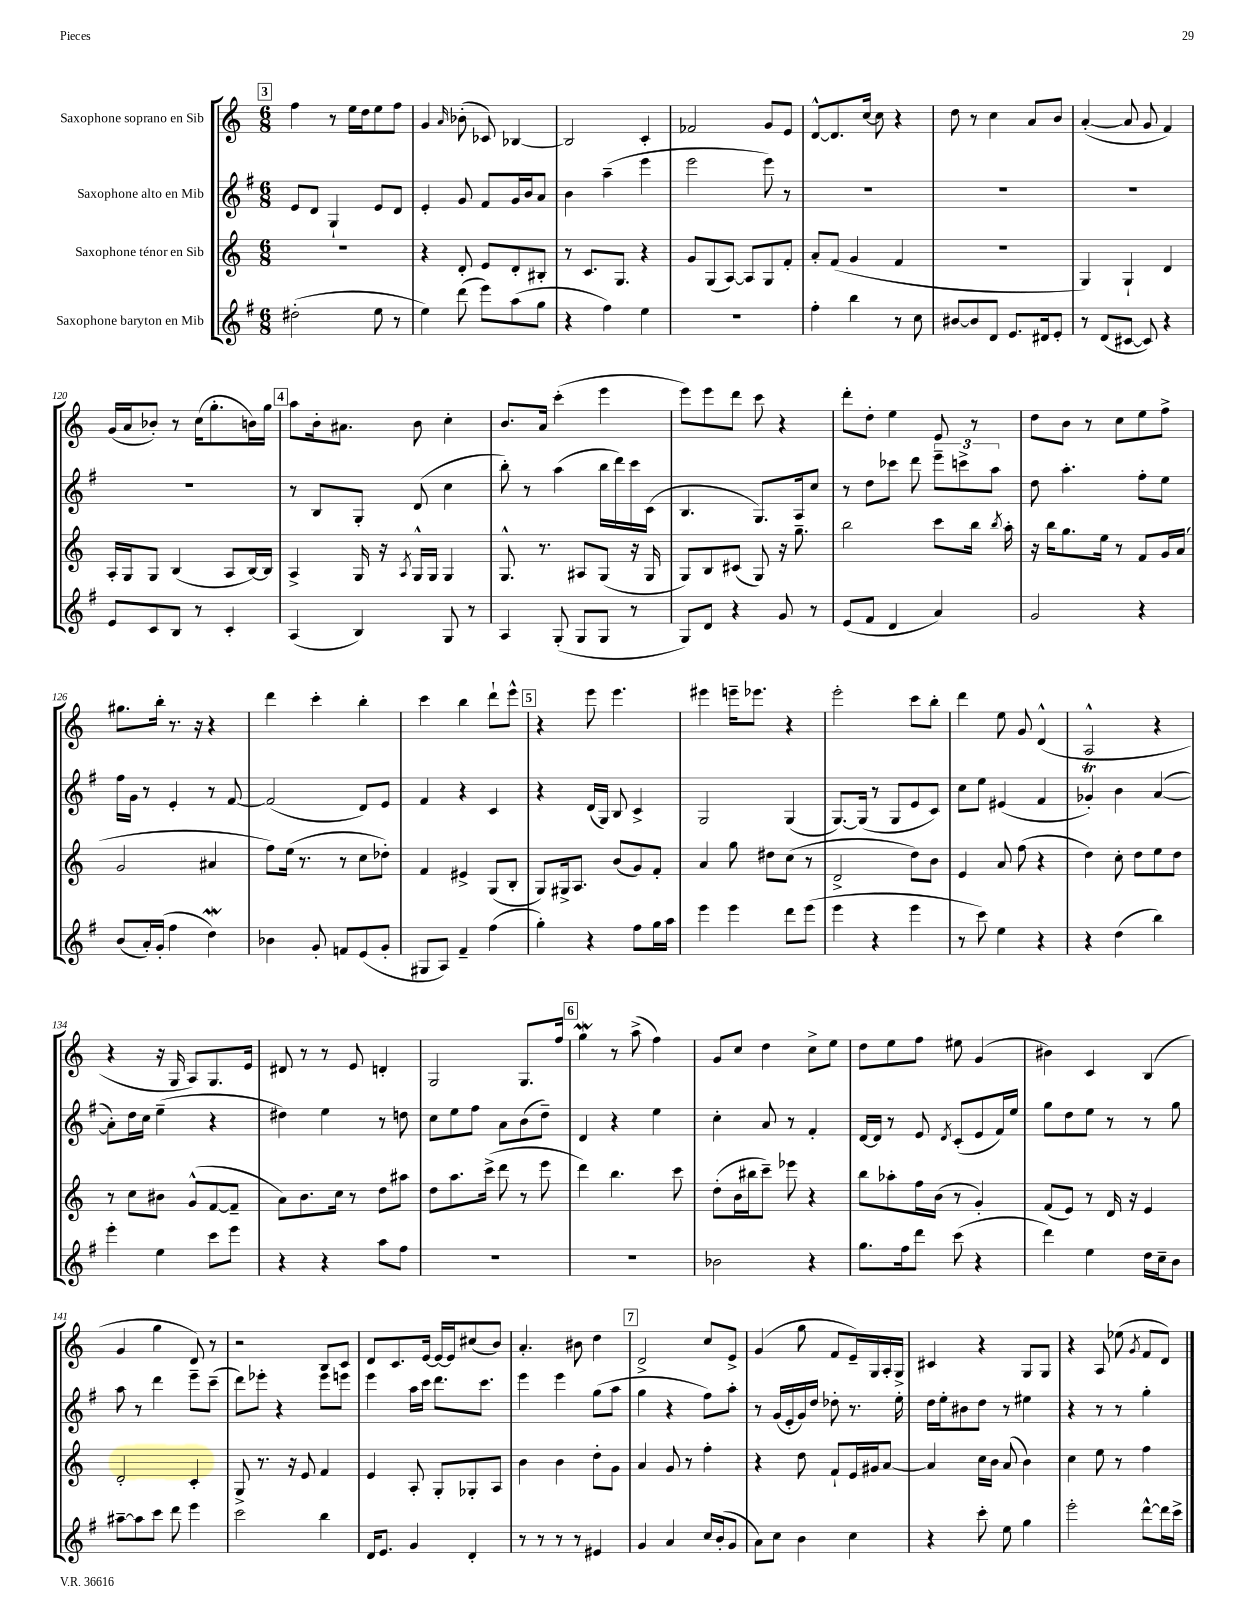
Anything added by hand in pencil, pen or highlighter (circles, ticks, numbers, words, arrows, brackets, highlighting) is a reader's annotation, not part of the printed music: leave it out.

**kern	**kern	**kern	**kern
*staff4	*staff3	*staff2	*staff1
*clefG2	*clefG2	*clefG2	*clefG2
*k[f#]	*k[]	*k[f#]	*k[]
*M6/8	*M6/8	*M6/8	*M6/8
(2dd#'	2.r	8e	4ff
.	.	8d	.
.	.	4G`	8r
.	.	.	16ee
.	.	.	16dd
8ee	.	8e	8ee
8r	.	8d	8ff
=	=	=	=
4ee)	4r	4e'	4g
.	.	.	16qqa
(8ddd	8d'	8g	(8b-'
8eee)	8e	8f#	8c-)
(8aa	8d'	16g	[4B-
.	.	16b	.
8gg	8B#'	8a	.
=	=	=	=
4r	8r	4b	2B-]
.	8.c	.	.
4ff#)	.	(4aa~	.
.	8.G	.	.
4ee	4r	4eee	4c'
=	=	=	=
2.r	8g	2eee	2f-
.	(8G	.	.
.	[8A)	.	.
.	8A]	.	.
.	8G	8eee)	8g
.	8f'	8r	8e
=	=	=	=
4ff#'	8a'	2.r	[8d^^
.	(8f	.	8.d]
4bb	4g	.	.
.	.	.	[16cc
.	.	.	8cc]
8r	4f	.	4r
8cc	.	.	.
=	=	=	=
[8b#	2.r	2.r	8dd
8b#]	.	.	8r
8d	.	.	4cc
8.e	.	.	.
.	.	.	8a
16d#	.	.	.
8e'	.	.	8b
=	=	=	=
8r	4G)	2.r	([4a'
(8d	.	.	.
[8c#	4G`	.	8a]
8c#])	.	.	8g
4r	4d	.	4f)
=	=	=	=
8e	16A'	2.r	(16g
.	16G	.	16a
8c	8G	.	8b-')
8B	(4B	.	8r
8r	.	.	(16cc
.	.	.	8.gg'
4c'	8A	.	.
.	[16B)	.	16b)
.	16B]	.	16gg
=	=	=	=
(4A	4A^	8r	8aa
.	.	8B	16b'
.	.	.	8.a#
4B)	16G	8G'	.
.	16r	.	.
.	8qA	.	.
.	16G^^	(8d	8b
.	16G	.	.
8G	4G	4cc	4cc'
8r	.	.	.
=	=	=	=
4A	8.G^^	8bb')	8.b
.	.	8r	.
.	8.r	.	16a
(8G'	.	(4aa	(4ccc'
8G	8A#	.	.
8G	(8G	16bb	4eee
.	.	16ddd)	.
8r	16r	16ccc	.
.	16G	(16c	.
=	=	=	=
8G)	8G)	4.B	8eee)
8d	8B	.	8eee
4r	(8c#	.	8ddd
.	8G)	8.G)	8ccc
8g	16r	.	4r
.	8.gg~	16A	.
8r	.	8cc	.
=	=	=	=
(8e	2bb	8r	8ddd'
8f#	.	8dd	8dd'
4d	.	8ccc-	4ee
.	.	8ddd	.
4a)	8ccc	12eee~	8e
.	.	12ccc^	.
.	16bb	.	8r
.	.	12aa	.
.	8qbb	.	.
.	16aa'	.	.
=	=	=	=
2g	16r	8dd	8dd
.	16bb	.	.
.	8.gg	4.aa'	8b
.	.	.	8r
.	16ee	.	.
.	8r	.	8cc
4r	8f	8ff#'	8ee
.	16g	8ee	8ff^
.	(16a	.	.
=	=	=	=
(8b	2g	16ff#	8.gg#
.	.	16g	.
16a')	.	8r	.
(16g'	.	.	16bb'
4ff#	.	4e'	8.r
.	.	.	16r
4dd)	4a#	8r	4r
.	.	[8f#	.
=	=	=	=
4b-	8ff)	(2f#]	4ddd
.	(16ee	.	.
.	8.r	.	.
8g'	.	.	4ccc'
8f	8r	.	.
(8e	8cc	8d)	4bb'
8g'	8dd-')	8e	.
=	=	=	=
8G#	4f	4f#	4ccc
8A)	.	.	.
4f#~	4e#^	4r	4bb
(4ff#	(8G	4c	8ddd`
.	8B'	.	8eee^^
=	=	=	=
4gg')	8G)	4r	4r
.	16G#^	.	.
.	8.A	.	.
4r	.	(16d	8eee
.	.	16G)	.
.	(8b	8B	4.eee
8ff#	8g)	4c^	.
16gg	8f'	.	.
16aa	.	.	.
=	=	=	=
4eee	4a	2G	4eee#
4eee	8gg	.	16eee~
.	.	.	8.eee-
.	8dd#	.	.
8ddd	(8cc	(4G	4r
(8eee	8r	.	.
=	=	=	=
4eee	2d^	[8.G)	2eee'
.	.	(16G]	.
4r	.	8r	.
.	.	8G	.
4eee	8dd)	8e	8ccc
.	8b	8c)	8bb'
=	=	=	=
8r	4e	8cc	4ddd
8ccc)	.	8ee	.
4ee	8a	(4e#	8ee
.	(8ff	.	8g
4r	4r	4f#	(4d^^
=	=	=	=
4r	4dd)	4g-')	2A^^
(4dd	8cc'	4b	.
.	8dd	.	.
4bb)	8ee	([4a	4r
.	8dd	.	.
=	=	=	=
4eee'	8r	8a'])	4r
.	8cc	16dd	.
.	.	16cc	.
4ee	8b#	(4ee~	16r
.	.	.	16G
.	(8g^^	.	8A)
8ccc	[8f	4r	8.G
8eee	8f~]	.	.
.	.	.	16e
=	=	=	=
4r	8a)	4dd#)	8d#
.	8.b	.	8r
4r	.	4ee	8r
.	16cc	.	.
.	8r	.	8e
8aa	8dd	8r	4d'
8ff#	8aa#	8dd	.
=	=	=	=
2.r	8dd	8cc	2G
.	8.aa	8ee	.
.	.	8ff#	.
.	(16ccc^	.	.
.	8ddd	8a	.
.	8r	(8b	8.G
.	8eee	8dd~)	.
.	.	.	16ff
=	=	=	=
2.r	4ddd)	4d	4gg
.	4.bb	4r	8r
.	.	.	(8aa^
.	.	4ee	4ff)
.	8ccc	.	.
=	=	=	=
2b-	(8dd'	4cc'	8g
.	16b	.	8cc
.	16bb#	.	.
.	8ccc~)	8a	4dd
.	8eee-	8r	.
4r	4r	4f#'	8cc^
.	.	.	8ee
=	=	=	=
8.gg	8bb	[16d	8dd
.	.	16d]	.
.	8aa-'	8r	8ee
16ff#	.	.	.
8ddd	16ff	8e	8ff
.	(16b	.	.
.	.	8qd	.
(8ccc	8r	(8c'	8ee#
4r	4g')	8e	(4g
.	.	16f#)	.
.	.	16ee	.
=	=	=	=
4ddd)	(8f	8gg	4b#)
.	8e)	8dd	.
4ee	8r	8ee	4c
.	16d	8r	.
.	16r	.	.
16dd	4e	8r	(4B
16cc~	.	.	.
8b	.	8gg	.
=	=	=	=
[8aa#~	2d'	8aa	4g
8aa#]	.	8r	.
8ccc	.	4ddd	4gg
8ddd	.	.	.
4eee	4c'	8eee~	8d)
.	.	(8ccc~	8r
=	=	=	=
2ccc	8G^	8ddd)	2r
.	8.r	8eee-'	.
.	.	4r	.
.	16r	.	.
.	8e	.	.
4bb	4f	8eee-	8B
.	.	8eee	8c
=	=	=	=
16d	4e	4eee	8d
8.e	.	.	.
.	.	.	8.c
4g	8A'	16aa	.
.	.	16ccc	[16e
.	8G'	8.ddd	16e_
.	.	.	16e]
4d'	8G-'	.	(8cc#
.	.	8.ccc	.
.	8A	.	8b)
=	=	=	=
8r	4b	4eee	4.a'
8r	.	.	.
8r	4b	4eee	.
8r	.	.	8b#
4e#	8dd'	(8gg	4dd
.	8g	8aa	.
=	=	=	=
4g	4a	4gg	2d^
4a	8g	4r	.
.	8r	.	.
16cc	4ff'	8ff#)	8cc
(16b'	.	.	.
8g	.	8aa'	8e^
=	=	=	=
8a)	4r	8r	(4g
8cc	.	(16g	.
.	.	16e'	.
4b	8dd	16g)	8gg
.	.	16dd	.
.	8f`	8dd-'	8f
4cc	16e	8.r	16e~)
.	16g#	.	16G
.	[8a	.	16A'
.	.	16ee'	16G^
=	=	=	=
4r	4a]	16dd	4c#
.	.	16ee'	.
.	.	8b#	.
8ccc'	16cc	8dd	4r
.	16b	.	.
8ee	(8a	8r	.
4gg	4b)	4ee#	8G
.	.	.	8G
=	=	=	=
2eee'	4cc	4r	4r
.	8ee	8r	8A
.	8r	8r	(8ee-
.	.	.	8qg
[8ddd^^	4ff	4gg'	8f
16ddd]	.	.	8d)
16ccc^	.	.	.
==	==	==	==
*-	*-	*-	*-
